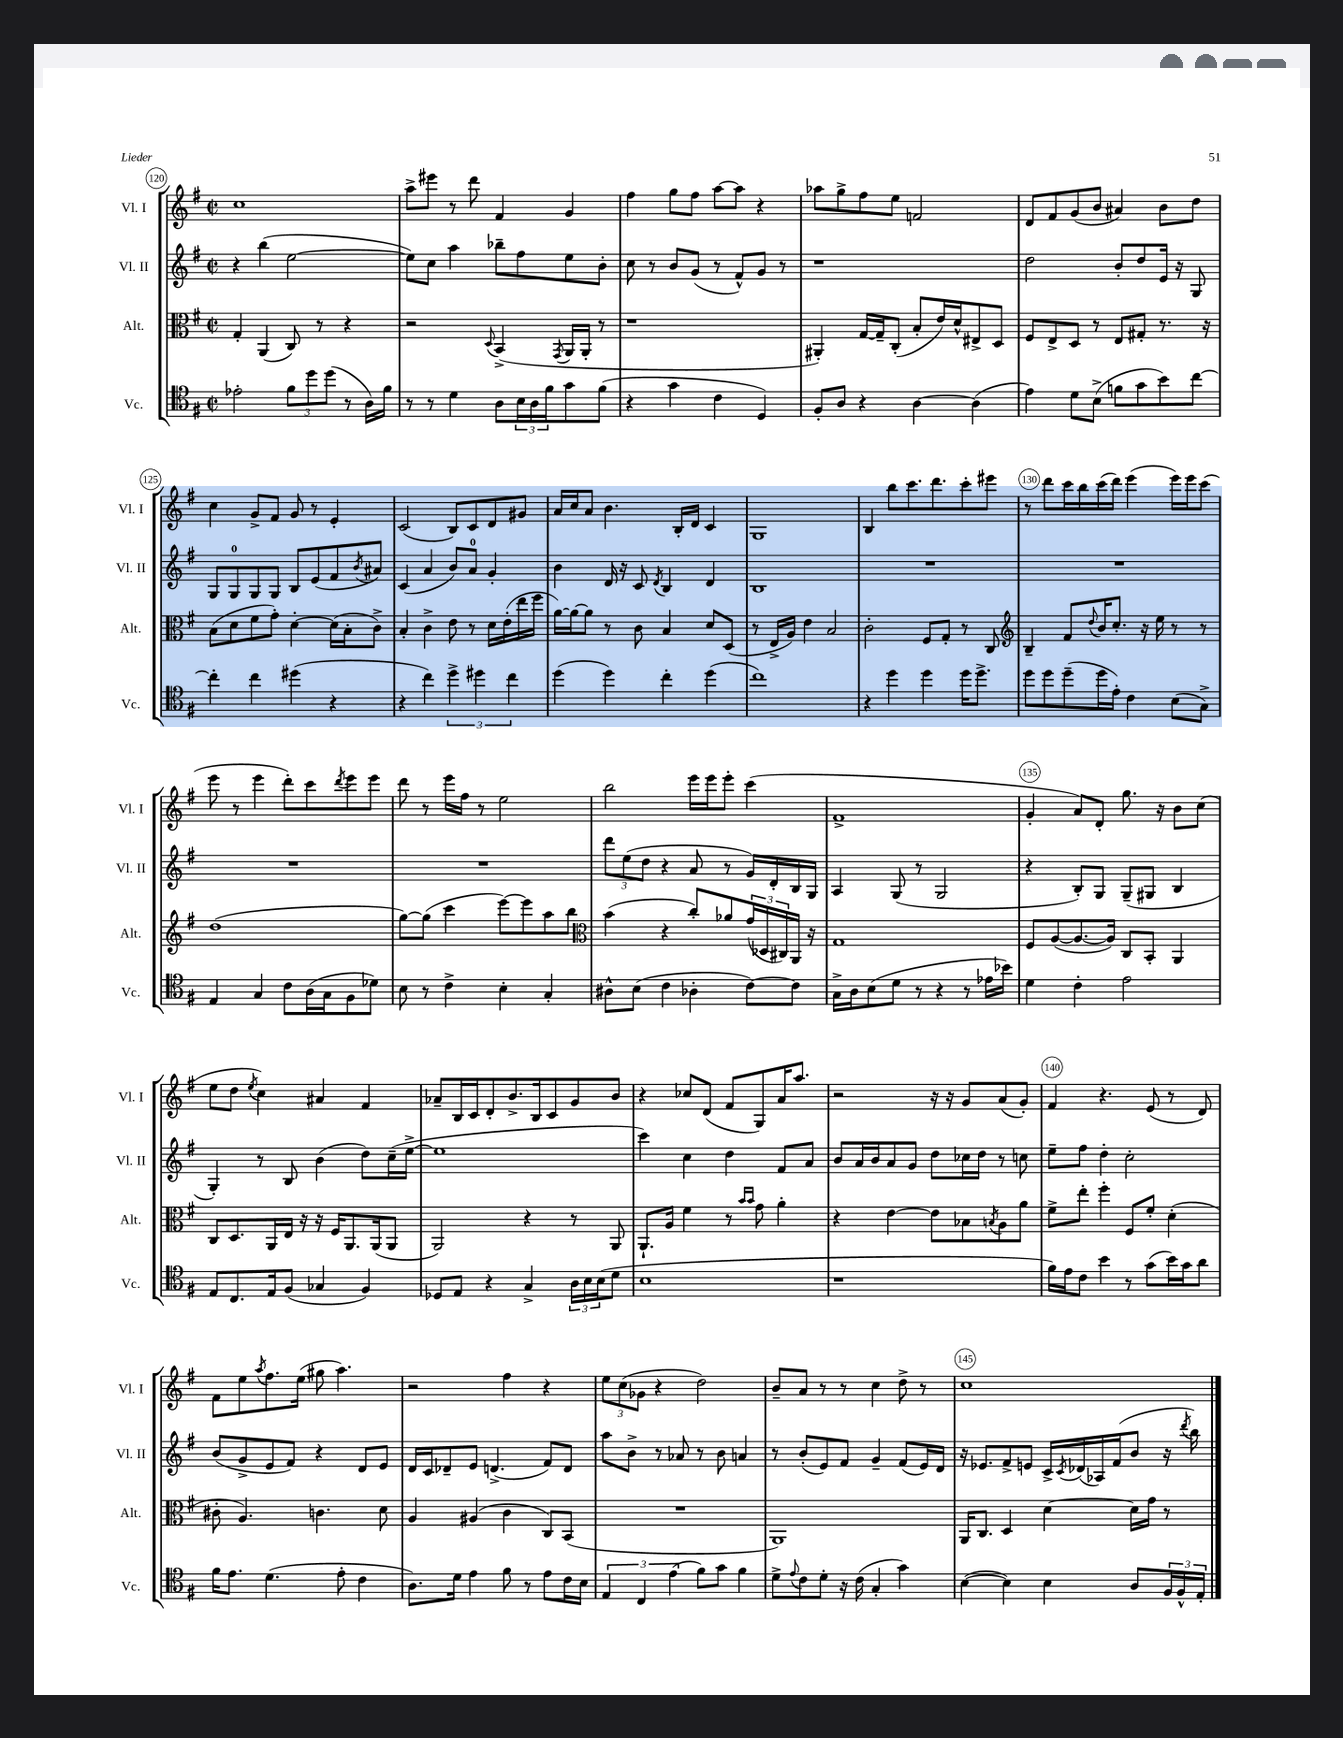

**kern	**kern	**kern	**kern
*staff4	*staff3	*staff2	*staff1
*clefC4	*clefC3	*clefG2	*clefG2
*k[f#]	*k[f#]	*k[f#]	*k[f#]
*M2/2	*M2/2	*M2/2	*M2/2
*met(c|)	*met(c|)	*met(c|)	*met(c|)
2e-'	4G'	4r	1cc
.	(4AA	(4bb	.
12f#	8C)	[2ee	.
12dd	.	.	.
.	8r	.	.
(12dd	.	.	.
8r	4r	.	.
16A)	.	.	.
16f#	.	.	.
=	=	=	=
8r	2r	8ee])	8aa^
8r	.	8cc	8eee#
4d	.	4aa	8r
.	.	.	8ddd
.	8qqD	.	.
8A	(4BB^	8bb-~	4f#
24B	.	8ff#	.
24A	.	.	.
24f#	.	.	.
.	8qGG	.	.
8g	16AA	8ee	4g
.	16AA'	.	.
(8f#	8r	8b'	.
=	=	=	=
4r	1r	8cc	4ff#
.	.	8r	.
4g	.	8b	8gg
.	.	(8g	8ff#
4c	.	8r	[8aa
.	.	8f#^^)	8aa]
4D)	.	8g	4r
.	.	8r	.
=	=	=	=
8F#'	4AA#')	1r	8aa-
8A	.	.	8gg^
4r	[16G	.	8ff#
.	16G~]	.	.
.	(8C'	.	8ee
[4A	8B'	.	2f
.	16e)	.	.
.	16d^^	.	.
(4A]	8E#^	.	.
.	8D	.	.
=	=	=	=
4e)	8F#	2dd	8d
.	8E^	.	8f#
8d	8D	.	(8g
(8B^	8r	.	8b
8f	8E	8b'	4a#)
8g	8G#'	8dd	.
8b)	8.r	16e	8b
.	.	16r	.
[8cc	.	8G	8dd
.	16r	.	.
=	=	=	=
4cc']	(8B	8G	4cc
.	8d	8G	.
4cc	8f#	8G	8g^
.	8g')	8G	8f#
(4dd#	[4d'	8B	8g
.	.	(8e	8r
4r	(16d]	8f#	4e'
.	16B'	.	.
.	.	8qb	.
.	8c^)	8a#)	.
=	=	=	=
4r	4B'	(4c	(2c
4cc)	4c^	4a	.
6dd^	8e	8b)	8B)
.	8r	8a	8c
6dd#	.	.	.
.	16d	4g'	8d
.	(16e'	.	.
6cc	.	.	.
.	16ee	.	8g#
.	16ff#	.	.
=	=	=	=
(4dd	[16a)	4b	16a
.	16a_	.	16cc
.	8a]	.	8a
4dd)	8r	16d	4.b
.	.	16r	.
.	8c	8c	.
.	.	8qd	.
4cc'	4B	4B	.
.	.	.	16B'
.	.	.	16d
(4dd	8d	4d	4c
.	(8D	.	.
=	=	=	=
1cc)	8r	1B	1G
.	16E^	.	.
.	16A)	.	.
.	4e	.	.
.	2B	.	.
=	=	=	=
4r	2c'	1r	4B
4dd	.	.	8bb
.	.	.	8.ccc
4dd	8F#	.	.
.	.	.	8.ddd
.	8G'	.	.
16dd	8r	.	8ccc'
8.dd^	.	.	.
.	8C	.	8eee#
=	=	=	=
*	*clefG2	*	*
8dd	4B~	1r	8r
8dd	.	.	8ddd
(8dd~	8f#	.	16ccc
.	.	.	16bb
.	8qqdd	.	.
16dd	16b	.	(16ccc
16e')	8.cc'	.	16ddd)
4c	.	.	(4eee
.	16r	.	.
.	16ee	.	.
(8B	8r	.	16eee)
.	.	.	16eee
8G^)	8r	.	(8ccc
=	=	=	=
4E	(1dd	1r	8eee
.	.	.	8r
4G	.	.	4eee
8c	.	.	8ddd')
(16A	.	.	8ccc
16G	.	.	.
.	.	.	8qddd
8F#	.	.	8eee
8d-)	.	.	8eee
=	=	=	=
8B	[8gg)	1r	8ddd
8r	(8gg]	.	8r
4c^	4ccc	.	16eee
.	.	.	16ff#
.	.	.	8r
4B'	[8eee)	.	2ee
.	8eee]	.	.
4G'	8aa	.	.
.	8bb	.	.
=	=	=	=
*	*clefC3	*	*
8A#^^	(4b	12ddd	2bb
.	.	(12ee	.
(8B	.	.	.
.	.	12dd	.
4c	4r	4r	.
4A-'	8cc')	8a	16eee
.	.	.	16eee
.	8a-	8r	8eee'
[8c)	(24g	16g)	(4ccc
.	24D-	.	.
.	.	16d'	.
.	24C#)	.	.
8c]	16AA	16B	.
.	16r	16G	.
=	=	=	=
16G^	1G	4A	1f#^
16A	.	.	.
(8B	.	.	.
8d	.	(8G	.
8r	.	8r	.
4r	.	2G	.
8r	.	.	.
16e-	.	.	.
16b-)	.	.	.
=	=	=	=
4d	8F#	4r	4g'
.	([8A	.	.
4c'	8.A_	8B')	8a)
.	.	8G	8d'
.	16A])	.	.
2e	8C	(8G~	8.gg
.	8BB'	8G#	.
.	.	.	16r
.	4AA	4B	8b
.	.	.	(8cc
=	=	=	=
8E	8C	4G')	8ee
8.C	8.D	.	8dd
.	.	.	8qee
.	.	8r	4cc)
16E	16AA	.	.
(8F#	16E	8B	.
.	16r	.	.
4G-	16r	(4b	4a#
.	16F#	.	.
.	8.AA	.	.
4F#)	.	8dd)	4f#
.	(16AA	.	.
.	8AA	(16cc~	.
.	.	[16ee^	.
=	=	=	=
8D-	2AA)	1ee]	8a-~
8E	.	.	16B
.	.	.	16c
4r	.	.	8d'
.	.	.	8.b^
4G^	4r	.	.
.	.	.	16B
.	.	.	8c
24A	8r	.	8g
24B	.	.	.
(24B	.	.	.
8d	8AA	.	8b
=	=	=	=
1B	8.AA`	4ccc)	4r
.	16A	.	.
.	4f#	4cc	8cc-
.	.	.	(8d
.	8r	4dd	8f#
.	16qqb	.	.
.	16qqb	.	.
.	8g	.	8G)
.	4a'	8f#	16a
.	.	.	8.aa
.	.	8a	.
=	=	=	=
1r	4r	8b	2r
.	.	16a	.
.	.	16b	.
.	[4e	8a	.
.	.	8g	.
.	8e]	8dd	16r
.	.	.	16r
.	8B-	16cc-	8g
.	.	16dd	.
.	8qB	.	.
.	8A	8r	(8a
.	8a	8cc	8g')
=	=	=	=
16f#)	8f#^	8ee~	4f#
16e	.	.	.
8c	8ee'	8ff#	.
4b	4ff#'	4dd'	4.r
8r	8F#	2cc'	.
(8g	8f#'	.	(8e
16b)	(4d'	.	8r
16g	.	.	.
8a	.	.	8d)
=	=	=	=
16f#	8c#'	(8b	8f#
8.e	.	.	.
.	4.A)	8g^	8ee
.	.	.	8qaa
(4.d	.	8e	8.ff#
.	.	8f#)	.
.	.	.	(16ee
.	4.c	4r	8gg#
8e'	.	.	4.aa)
4c	.	8d	.
.	8d	8e	.
=	=	=	=
8.A)	4A	16d	2r
.	.	16c	.
.	.	8d-~	.
16d	.	.	.
4e	(4A#	8e	.
.	.	(4.d^	.
8f#	4c	.	4ff#
8r	.	.	.
8e	8C)	8f#)	4r
16c	(8BB	8d	.
16B	.	.	.
=	=	=	=
6E	1r	8aa	12ee
.	.	.	(12cc
.	.	8b^	.
6C	.	.	12g-
.	.	8r	4r
(6e	.	.	.
.	.	8a-	.
8f#)	.	8r	2dd)
8g	.	8b	.
4f#	.	4a	.
=	=	=	=
8d^	1AA)	8r	8b~
8qqe	.	.	.
8c	.	(8b'	8a
8d'	.	8e)	8r
16r	.	8f#	8r
(16c	.	.	.
4G'	.	4g~	4cc
4g)	.	(8f#	8dd^
.	.	16e)	8r
.	.	16d	.
=	=	=	=
([4B	16AA	16r	1cc
.	8.C	8.e-	.
4B])	4D	8f#^	.
.	.	8e	.
4B	[4d	16c^	.
.	.	8qc	.
.	.	(16d-	.
.	.	16A-)	.
.	.	(16f#	.
8A	16d]	8b	.
.	16g	.	.
24F#	8r	16r	.
24F#^^	.	.	.
.	.	8qddd	.
.	.	16bb)	.
24E'	.	.	.
==	==	==	==
*-	*-	*-	*-
